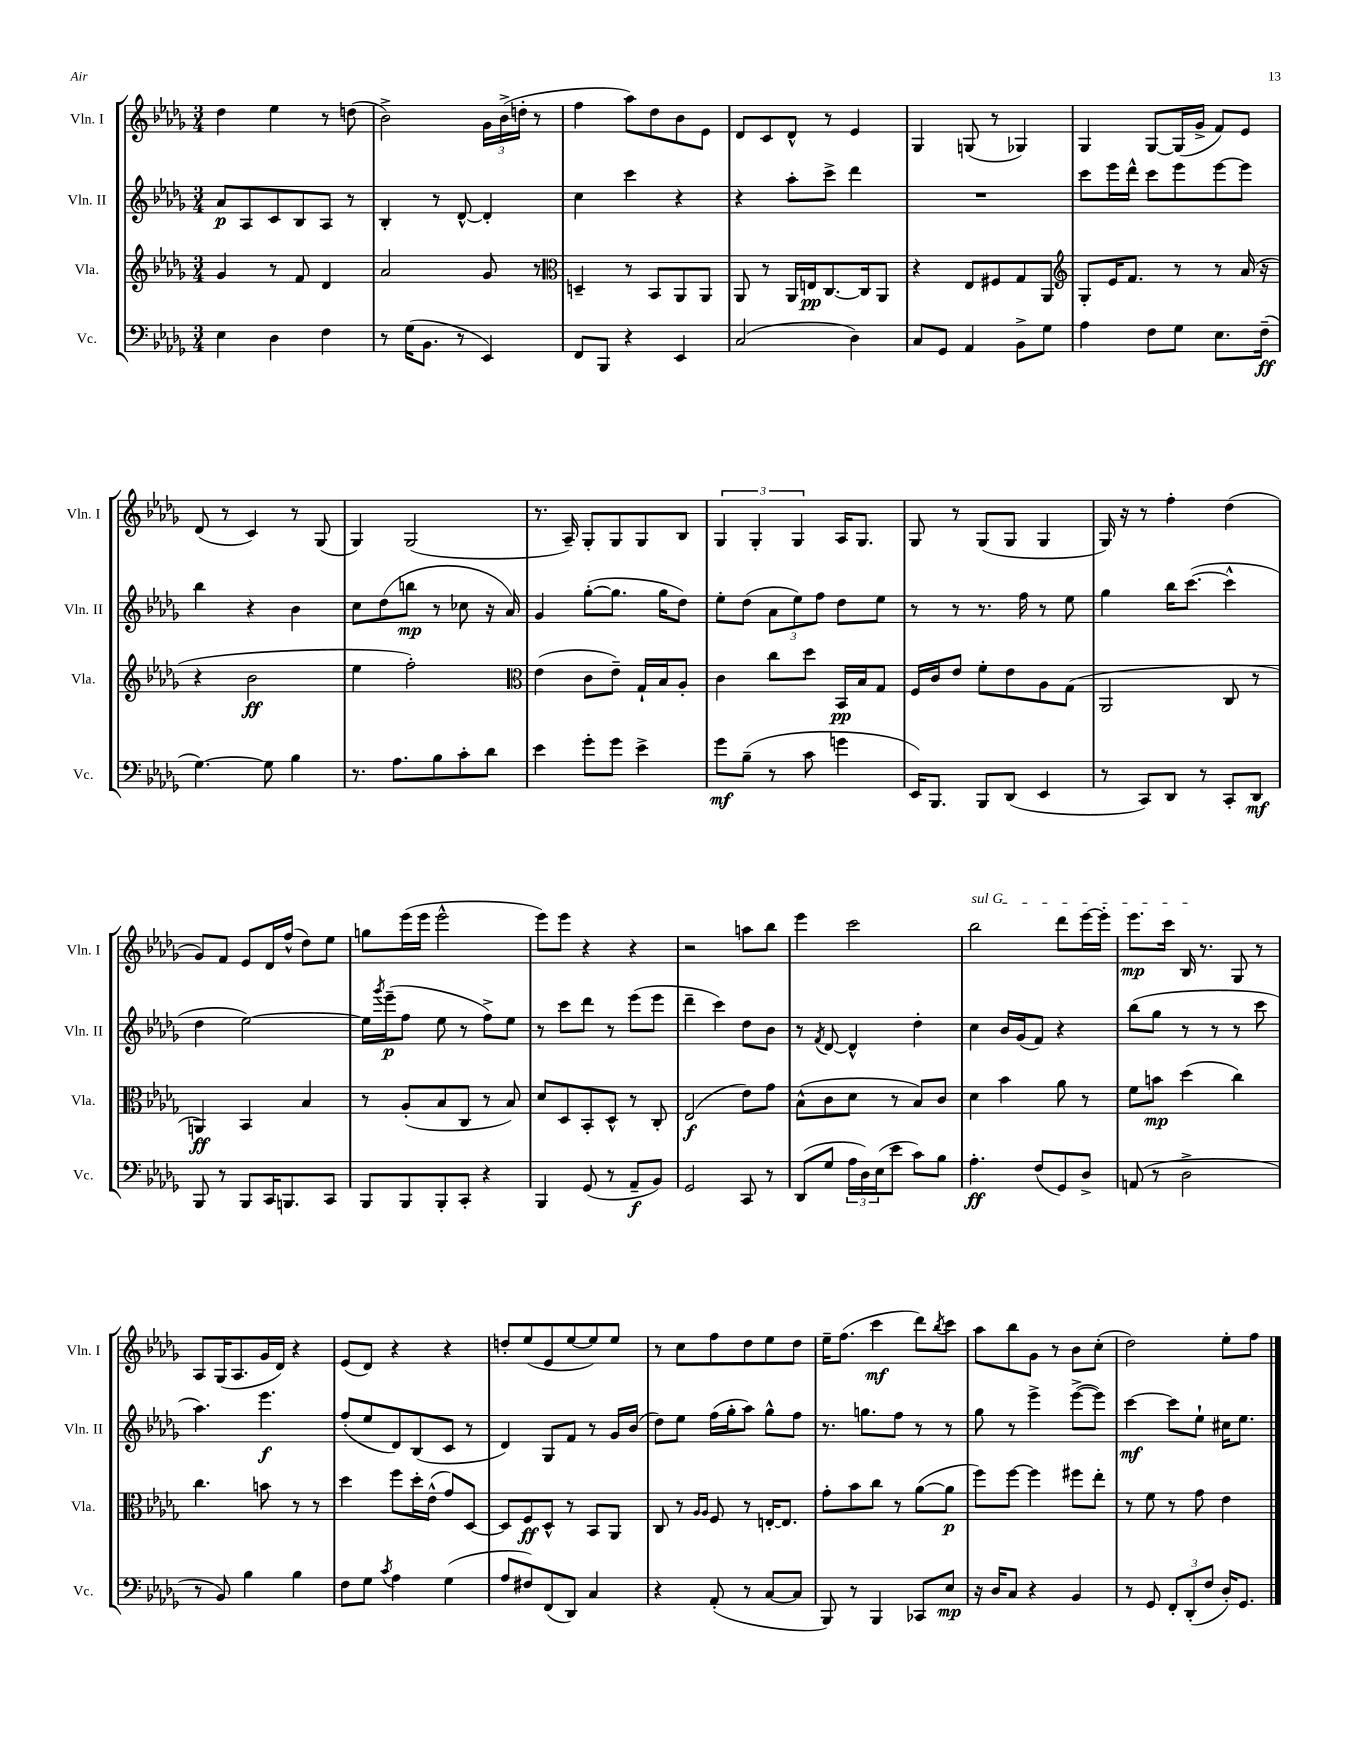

**kern	**kern	**kern	**kern
*staff4	*staff3	*staff2	*staff1
*clefF4	*clefG2	*clefG2	*clefG2
*k[b-e-a-d-g-]	*k[b-e-a-d-g-]	*k[b-e-a-d-g-]	*k[b-e-a-d-g-]
*M3/4	*M3/4	*M3/4	*M3/4
4E-	4g-	8a-	4dd-
.	.	8A-	.
4D-	8r	8c	4ee-
.	8f	8B-	.
4F	4d-	8A-	8r
.	.	8r	(8dd
=	=	=	=
8r	2a-	4B-'	2b-^)
(16G-	.	.	.
8.BB-	.	.	.
.	.	8r	.
8r	.	[8d-^^	.
4EE-)	8g-	4d-']	24g-
.	.	.	(24b-^
.	.	.	24dd'
.	8r	.	8r
=	=	=	=
*	*clefC3	*	*
8FF	4D~	4cc	4ff
8BBB-	.	.	.
4r	8r	4ccc	8aa-)
.	8BB-	.	8dd-
4EE-	8AA-	4r	8b-
.	8AA-	.	8e-
=	=	=	=
(2C	8AA-	4r	8d-
.	8r	.	8c
.	16AA-	8aa-'	8d-^^
.	16E	.	.
.	[8.C	8ccc^	8r
4D-)	.	4ddd-	4e-
.	16C]	.	.
.	8AA-	.	.
=	=	=	=
8C	4r	2.r	4G-
8GG-	.	.	.
4AA-	8E-	.	(8G
.	8F#	.	8r
8BB-^	8G-	.	4G-)
8G-	8AA-	.	.
=	=	=	=
*	*clefG2	*	*
4A-	8G-'	8ccc	4G-
.	16e-	16eee-	.
.	8.f	16ddd-^^	.
8F	.	8ccc	[8G-
8G-	8r	8eee-	(16G-]
.	.	.	16g-^
8.E-	8r	[8eee-	8f)
.	(16a-	8eee-]	8e-
(16F~	16r	.	.
=	=	=	=
[4.G-)	4r	4bb-	(8d-
.	.	.	8r
.	2b-	4r	4c)
8G-]	.	.	.
4B-	.	4b-	8r
.	.	.	(8G-
=	=	=	=
8.r	4ee-	8cc	4G-)
.	.	(8dd-	.
8.A-	.	.	.
.	2ff')	8bb	(2G-
8B-	.	8r	.
8c'	.	8cc-	.
8d-	.	16r	.
.	.	16a-)	.
=	=	=	=
*	*clefC3	*	*
4e-	(4e-	4g-	8.r
.	.	.	16A-~)
8g-'	8c	([8gg-'	8G-'
8g-	8e-~)	8.gg-]	8G-
4e-^	16G-`	.	8G-
.	16B-	16gg-	.
.	8A-'	8dd-)	8B-
=	=	=	=
8g-	4c	8ee-'	6G-
(8B-~	.	(8dd-	.
.	.	.	6G-'
8r	8cc	12a-	.
.	.	12ee-)	6G-
8c	8dd-	.	.
.	.	12ff	.
4g	16BB-	8dd-	16A-
.	16B-	.	8.G-
.	8G-	8ee-	.
=	=	=	=
16EE-)	16F	8r	8G-
8.BBB-	16c	.	.
.	8e-	8r	8r
8BBB-	8f'	8.r	(8G-
(8DD-	8e-	.	8G-
.	.	16ff	.
4EE-	8A-	8r	4G-
.	(8G-	8ee-	.
=	=	=	=
8r	2AA-	4gg-	16G-)
.	.	.	16r
8CC)	.	.	8r
8DD-	.	16bb-	4ff'
.	.	([8.ccc	.
8r	.	.	.
8CC'	8C	4ccc^^]	(4dd-
8DD-	8r	.	.
=	=	=	=
8BBB-	4AA)	4dd-	8g-)
8r	.	.	8f
8BBB-	4BB-	[2ee-)	8e-
16CC	.	.	16d-
8.BBB	.	.	(16ff^^
.	4B-	.	8dd-)
8CC	.	.	8ee-
=	=	=	=
8BBB-	8r	16ee-]	8gg
.	.	8qggg-	.
.	.	(16eee-~	.
8BBB-	(8A-'	8ff	(16eee-
.	.	.	16eee-
8BBB-'	8B-	8ee-	2eee-^^
8CC'	8C	8r	.
4r	8r	8ff^)	.
.	8B-)	8ee-	.
=	=	=	=
4BBB-	8d-	8r	8eee-)
.	8D-	8ccc	8eee-
(8GG-	8BB-'	8ddd-	4r
8r	8D-^^	8r	.
8AA-~	8r	(8eee-	4r
8BB-)	8C'	8eee-	.
=	=	=	=
2GG-	(2E-	4ddd-~	2r
.	.	4ccc)	.
8CC	8e-)	8dd-	8aa
8r	8g-	8b-	8bb-
=	=	=	=
(8DD-	(8B-^^	8r	4eee-
.	.	8qf	.
8G-	8c	[8d-	.
24A-	8d-	4d-^^]	2ccc
24D-)	.	.	.
(24E-	.	.	.
8e-	8r	.	.
8c)	8B-)	4dd-'	.
8B-	8c	.	.
=	=	=	=
4.A-'	4d-	4cc	2bb-
.	4b-	16b-	.
.	.	(16g-	.
(8F	.	8f)	.
8GG-)	8a-	4r	8ddd-
8D-^	8r	.	[16eee-
.	.	.	16eee-']
=	=	=	=
(8AA	8f	(8bb-	8.eee-
8r	8b	8gg-	.
.	.	.	16ccc
2D-^	(4dd-	8r	16B-
.	.	.	8.r
.	.	8r	.
.	4cc)	8r	8G-
.	.	8ccc	8r
=	=	=	=
8r	4.cc	4.aa-)	8A-
8BB-)	.	.	(16G-
.	.	.	8.A-
4B-	.	.	.
.	8b	4.eee-	16g-
.	.	.	16d-)
4B-	8r	.	4r
.	8r	.	.
=	=	=	=
8F	4dd-	(8ff'	(8e-
8G-	.	8ee-	8d-)
8qc	.	.	.
4A-	8ff	8d-)	4r
.	16dd-'	(8B-	.
.	(16e-^^	.	.
(4G-	8g-)	8c	4r
.	[8D-	8r	.
=	=	=	=
8A-	8D-]	4d-)	8dd'
8F#)	8F	.	(8ee-
(8FF	8D-^^	8G-	8e-
8DD-)	8r	8f	[8ee-
4C	8BB-	8r	8ee-])
.	8AA-	16g-	8ee-
.	.	(16b-	.
=	=	=	=
4r	8C	8dd-)	8r
.	8r	8ee-	8cc
.	16qqA-	.	.
.	16qqA-	.	.
(8AA-'	8F	(16ff	8ff
.	.	16gg-'	.
8r	8r	8aa-)	8dd-
[8C	[16E'	8gg-^^	8ee-
.	8.E]	.	.
8C]	.	8ff	8dd-
=	=	=	=
8BBB-)	8g-'	8.r	16ee-~
.	.	.	(8.ff
8r	8b-	.	.
.	.	8.gg	.
4BBB-	8cc	.	4ccc
.	8r	8ff	.
8CC-	([8a-	8r	8ddd-)
.	.	.	8qbb-
8E-	8a-]	8r	8ccc
=	=	=	=
16r	8ff)	8gg-	8aa-
16D-	.	.	.
8C	[8ff	8r	8bb-
4r	4ff]	4eee-^	8g-
.	.	.	8r
4BB-	8ff#	([8eee-^	8b-
.	8ee-'	8eee-])	(8cc'
=	=	=	=
8r	8r	[4ccc	2dd-)
8GG-	8f	.	.
12FF'	8r	8ccc]	.
(12DD-'	.	.	.
.	8g-	8ee-`	.
12F	.	.	.
16D-')	4e-	16cc#	8ee-'
8.GG-	.	8.ee-	.
.	.	.	8ff
==	==	==	==
*-	*-	*-	*-
